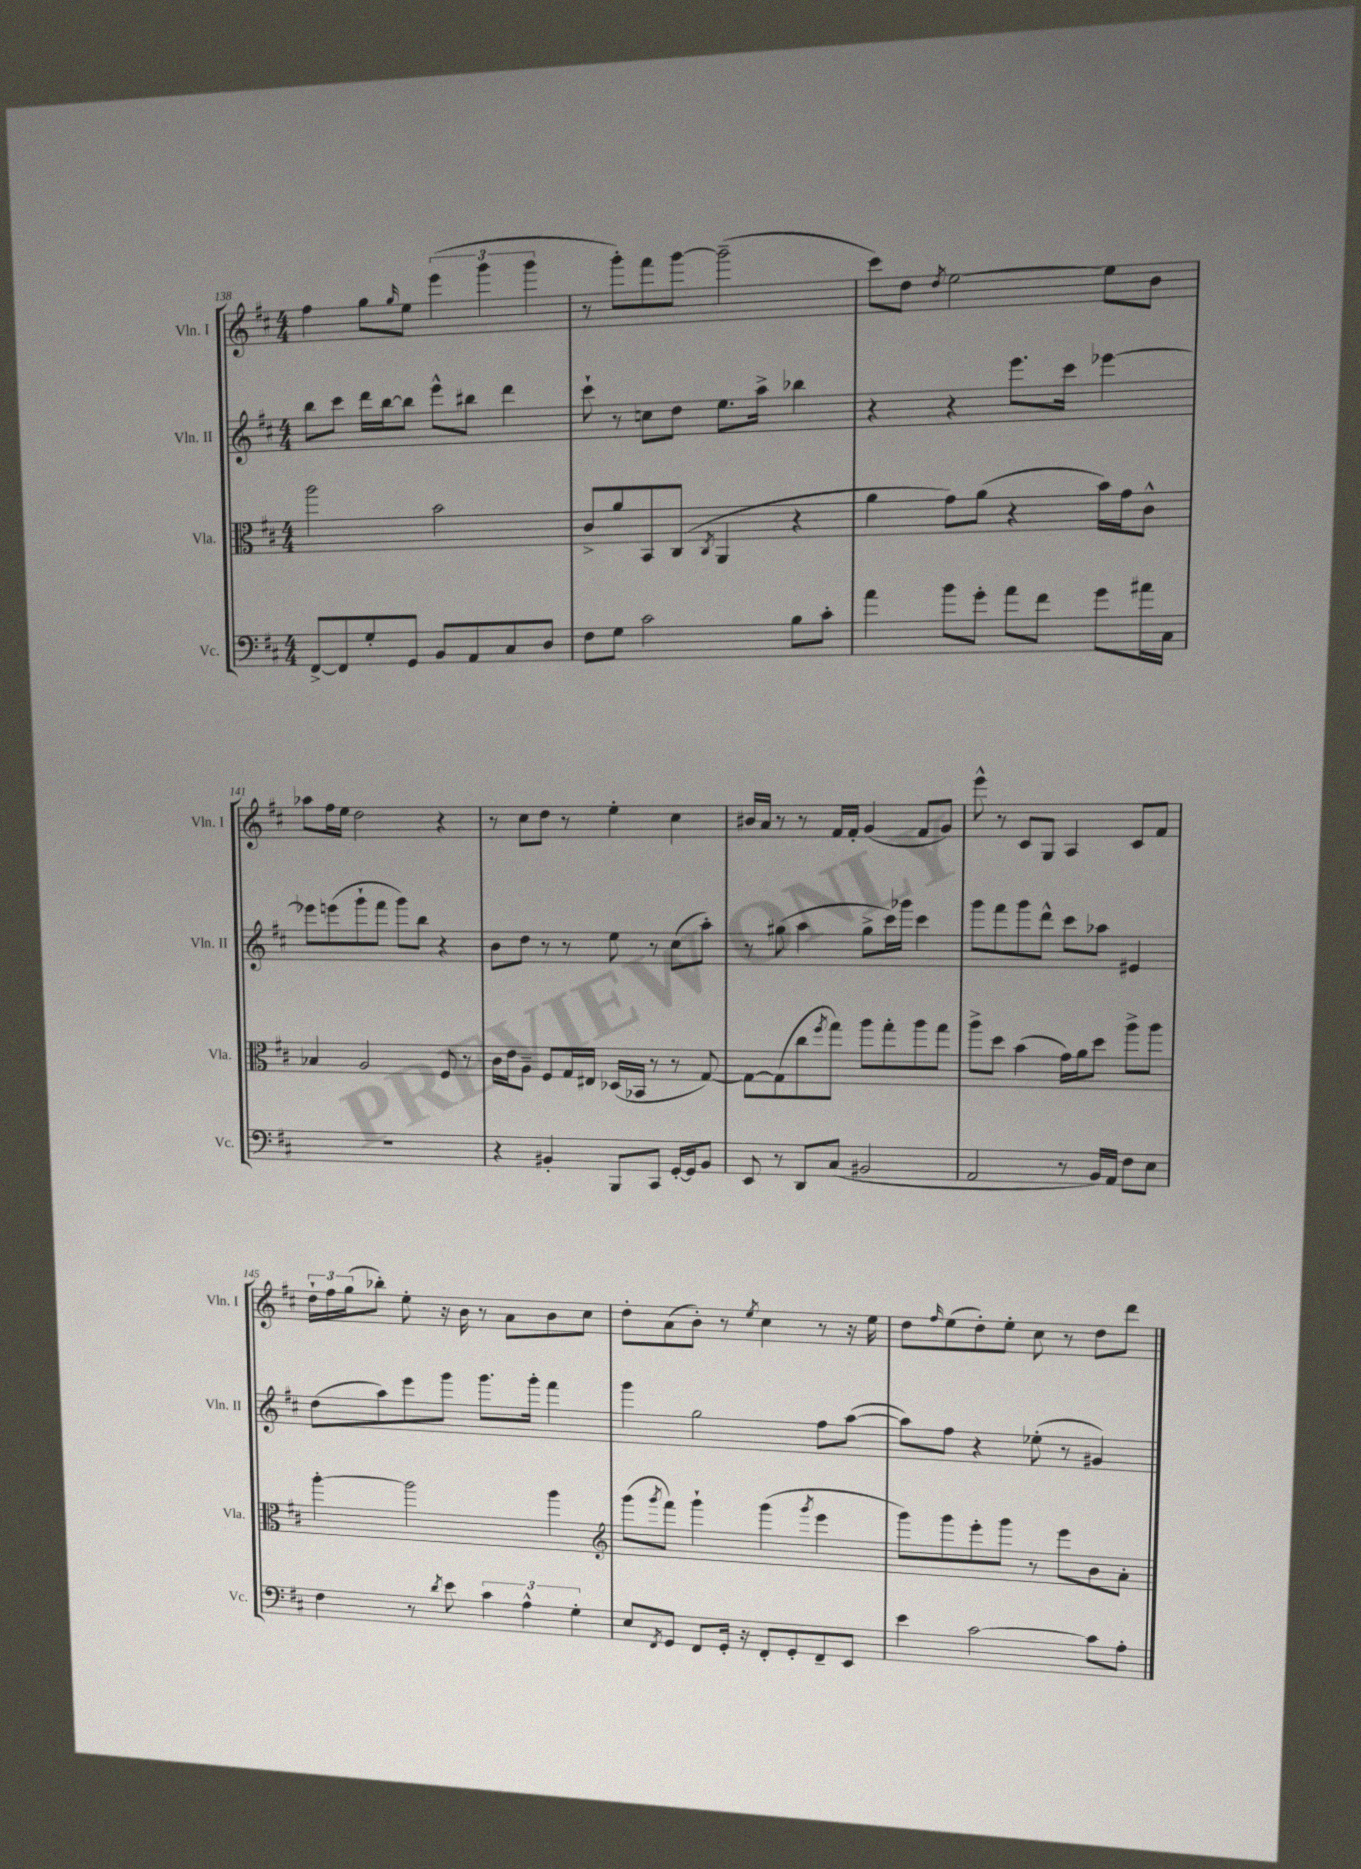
<<
\new StaffGroup <<
\new Staff = "s0" \with { instrumentName = "Vln. I" shortInstrumentName = "Vln. I" } {
    \clef treble \key d \major \numericTimeSignature \time 4/4
    fis''4 g''8 \grace { g''16 } e''8 \tuplet 3/2 { e'''4( g'''4 g'''4 } |
    r8 g'''8-.) fis'''8 g'''8~ g'''2--( |
    cis'''8) d''8 \acciaccatura { d''8 } e''2~ e''8 b'8 |
    aes''8 fis''16 e''16 d''2 r4 |
    r8 cis''8 d''8 r8 e''4-. cis''4 |
    bis'16 a'16 r8 r8 fis'16 fis'16-. g'4( fis'8 g'8) |
    e'''8-^ r8 cis'8 g8 a4 cis'8 fis'8 |
    \tuplet 3/2 { d''16-! fis''16 g''16( } bes''8-.) e''8-. r16 b'16 r8 a'8 b'8 cis''8 |
    d''8-. a'8( b'8-.) r8 \acciaccatura { e''8 } cis''4 r8 r16 e''16 |
    d''8 \grace { fis''16 } e''8( d''8-.) e''8-. cis''8 r8 d''8 d'''8 \bar "|." |
}
\new Staff = "s1" \with { instrumentName = "Vln. II" shortInstrumentName = "Vln. II" } {
    \clef treble \key d \major \numericTimeSignature \time 4/4
    b''8 cis'''8 d'''16 b''16~ b''8 e'''8-^ bis''8 d'''4 |
    cis'''8-! r8 c''8 d''8 e''8. a''16-> bes''4 |
    r4 r4 e'''8. cis'''16 ees'''4~ |
    ees'''8 e'''8( g'''8-! fis'''8 g'''8) b''8 r4 |
    b'8 d''8 r8 r8 e''8 r8 cis''8( a''8-.) |
    r8 gis''8( a''4 gis''8-> cis'''16) ges'''16 cis'''4 |
    g'''8 fis'''8 g'''8 d'''8-^ cis'''8 aes''8 eis'4 |
    d''8( a''8) e'''8 g'''8 g'''8. g'''16-. fis'''4 |
    g'''4 g''2 fis''8 a''8~( |
    a''8) fis''8 r4 ees''8-.( r8 gis'4) \bar "|." |
}
\new Staff = "s2" \with { instrumentName = "Vla." shortInstrumentName = "Vla." } {
    \clef alto \key d \major \numericTimeSignature \time 4/4
    a''2 b'2 |
    cis'8-> a'8 b,8 cis8( \acciaccatura { cis8 } a,4 r4 |
    a'4 g'8) a'8( r4 b'16) g'16 cis'8-^ |
    bes4 a2 fis8 r8 |
    cis'16 e'16 a8-- fis8 g16 eis16 des16( bes,16 r8 r8 g8~) |
    g8~ g8( cis''8 \acciaccatura { fis''8 } g''8) a''8 g''8-. a''8 g''8 |
    a''8-> d''8 b'4( g'16) a'16 d''8 a''8-> a''8 |
    a''4~-. a''2 a''4 |
    \clef treble g'''8( \acciaccatura { g'''8 } fis'''8) g'''4-! g'''4( \acciaccatura { g'''8 } e'''4 |
    g'''8) g'''8 e'''8-. g'''8 r8 e'''8 b'8 a'8-. \bar "|." |
}
\new Staff = "s3" \with { instrumentName = "Vc." shortInstrumentName = "Vc." } {
    \clef bass \key d \major \numericTimeSignature \time 4/4
    fis,8~-> fis,8 g8-. g,8 b,8 a,8 cis8 d8 |
    fis8 g8 cis'2 b8 cis'8-. |
    a'4 b'8 g'8-. a'8 fis'8 g'8 ais'16 cis16 |
    R1 |
    r4 bis,4-. b,,8 cis,8 g,16~-. g,16 bis,8 |
    e,8 r8 d,8 cis8( bis,2 |
    a,2 r8 b,16) a,16 fis8 e8 |
    fis4 r8 \acciaccatura { d'8 } e'8 \tuplet 3/2 { cis'4 a4-^ g4-. } |
    e8 \acciaccatura { fis,8 } g,8 fis,8 g,16-. r16 fis,8-. g,8-. fis,8-- e,8 |
    e'4 cis'2~ cis'8 a8-. \bar "|." |
}
>>
>>
\layout { \context { \Score currentBarNumber = #138 } }
